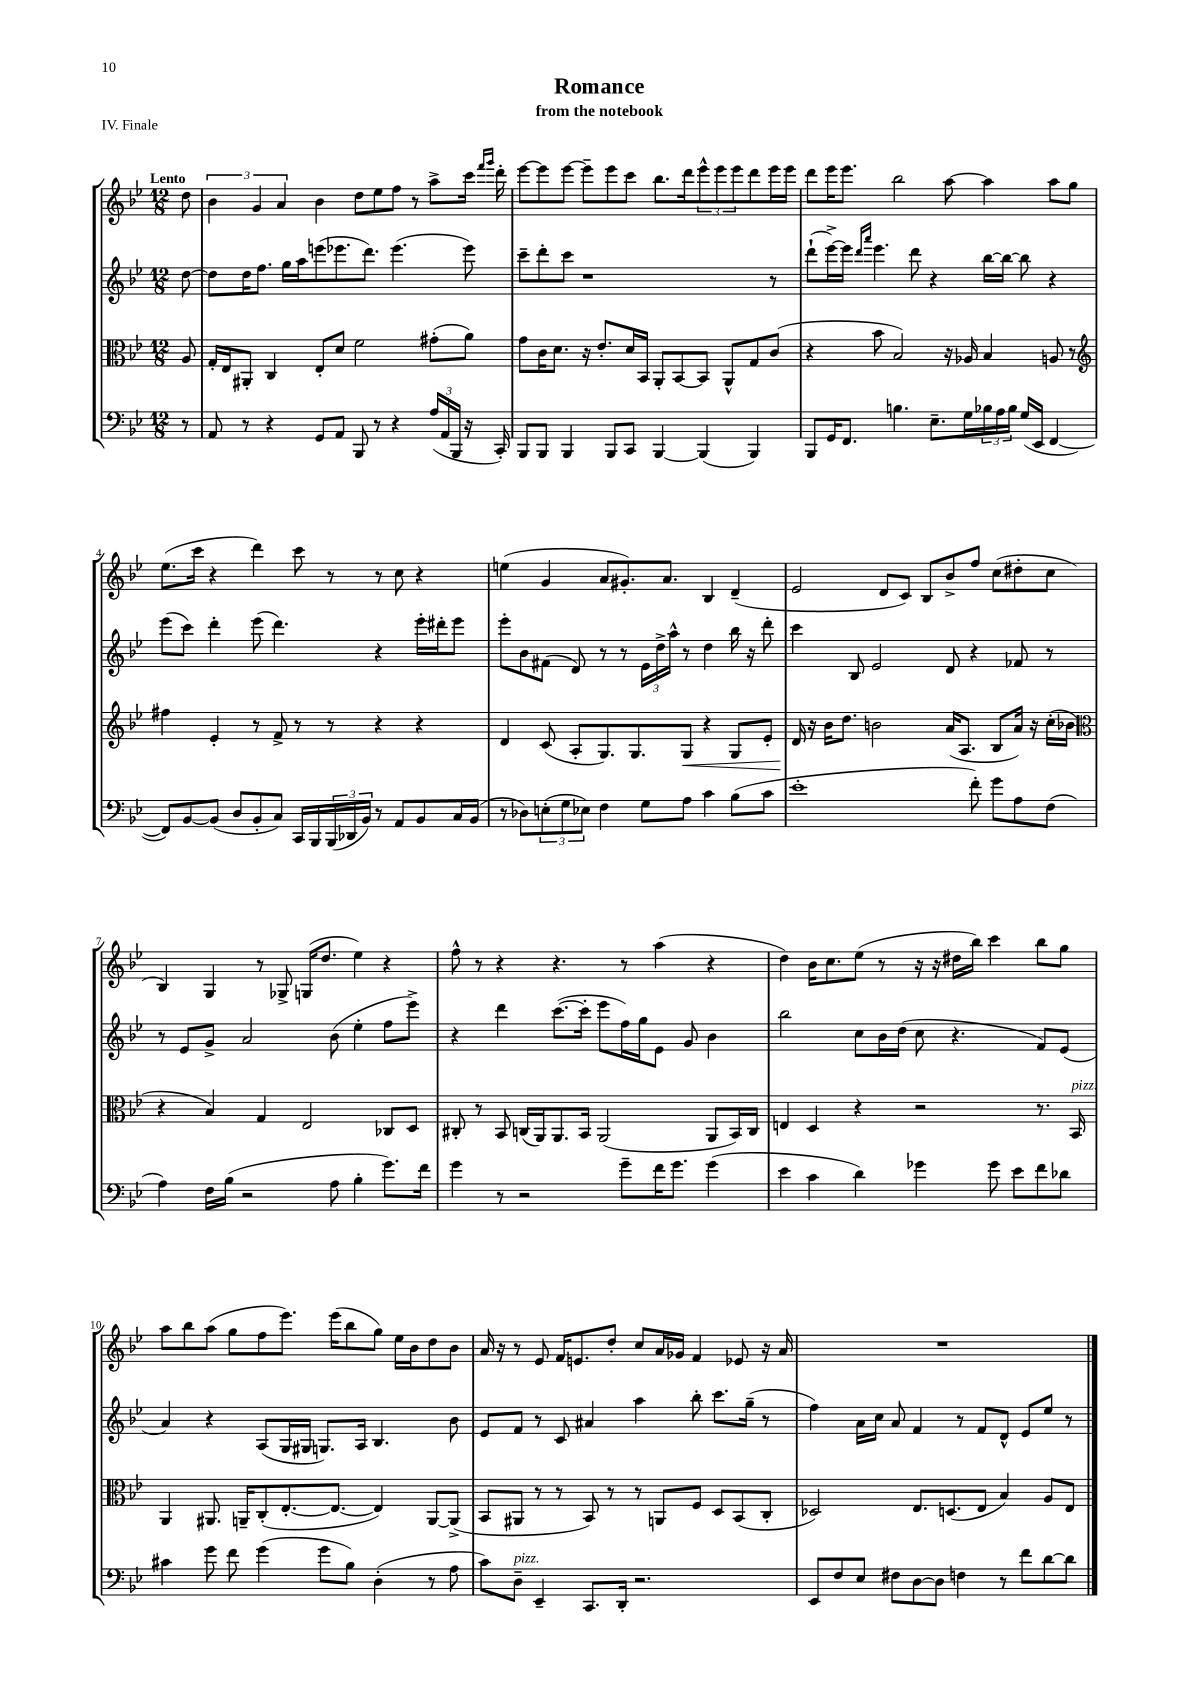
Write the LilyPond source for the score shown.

\header { title = "Romance" subtitle = "from the notebook" piece = "IV. Finale" }
<<
\new StaffGroup <<
\new Staff = "s0" {
    \clef treble \key bes \major \numericTimeSignature \time 12/8 \partial 8 \tempo "Lento"
    d''8 |
    \tuplet 3/2 { bes'4 g'4 a'4 } bes'4 d''8 ees''8 f''8 r8 a''8-> c'''16 \grace { f'''16 g'''16 } d'''16-. |
    ees'''8~ ees'''8 ees'''8~ ees'''8-- ees'''8 c'''8 bes''8. d'''16 \tuplet 3/2 { ees'''8-^ ees'''8 ees'''8 } d'''8 ees'''16 ees'''16 |
    d'''8 ees'''16 ees'''8. bes''2 a''8~ a''4 a''8 g''8 |
    ees''8.( c'''16 r4 d'''4) c'''8 r8 r8 c''8 r4 |
    e''4( g'4 a'8 gis'8.-.) a'8. bes4 d'4--( |
    ees'2 d'8 c'8) bes8 bes'8-> f''8 c''8( dis''8-. c''8 |
    bes4) g4 r8 ges8-> g16( d''8. ees''4) r4 |
    f''8-^ r8 r4 r4. r8 a''4( r4 |
    d''4) bes'16 c''8. ees''8( r8 r16 r16 dis''16 bes''16) c'''4 bes''8 g''8 |
    a''8 bes''8 a''8( g''8 f''8 ees'''8.) ees'''16( bes''8 g''8) ees''16 bes'16 d''8 bes'8 |
    a'16 r16 r8 ees'8 f'16 e'8. d''8-. c''8 a'16 ges'16 f'4 ees'8 r16 a'16 |
    R1. \bar "|." |
}
\new Staff = "s1" {
    \clef treble \key bes \major \numericTimeSignature \time 12/8 \partial 8
    d''8~ |
    d''8 d''16 f''8. g''16 a''16 e'''8( ees'''8. d'''8.) ees'''4.( ees'''8) |
    c'''8-- d'''8-. c'''8 r1 r8 |
    d'''8-!( ees'''16~->) ees'''16 \grace { d'''16 a'''16 } ees'''4. d'''8 r4 bes''16~ bes''16~ bes''8 r4 |
    ees'''8( c'''8) d'''4-. ees'''8( d'''4.) r4 ees'''16-. dis'''16-. ees'''8 |
    ees'''8-. bes'8 fis'8( d'8) r8 r8 \tuplet 3/2 { ees'16 d''16-> a''16-^ } r8 d''4 bes''16 r16 d'''8-. |
    c'''4 bes8 ees'2 d'8 r4 fes'8 r8 |
    r8 ees'8 g'8-> a'2 bes'8( ees''4-. f''8 ees'''8->) |
    r4 d'''4 c'''8.~( c'''16-. ees'''8 f''16) g''16 ees'8 g'8 bes'4 |
    bes''2 c''8 bes'16 d''16( c''8 r4. f'8) ees'8( |
    a'4) r4 a8( g16 gis16 g8.) a16 bes4. bes'8 |
    ees'8 f'8 r8 c'8 ais'4 a''4 bes''8-. c'''8. g''16--( r8 |
    f''4) a'16 c''16 a'8 f'4 r8 f'8 d'8-^ ees'8 ees''8 r8 \bar "|." |
}
\new Staff = "s2" {
    \clef alto \key bes \major \numericTimeSignature \time 12/8 \partial 8
    a8 |
    g16-. ees16 ais,8-. c4 ees8-. d'8 f'2 gis'8-.( a'8) |
    g'8 c'16 d'8. r16 ees'8.-. d'16 bes,16 a,8-. bes,8~ bes,8 a,8-^ g8 c'8( |
    r4 bes'8 bes2) r16 aes16 bes4 a8 r8 |
    \clef treble fis''4 ees'4-. r8 f'8-> r8 r8 r4 r4 |
    d'4 c'8( a8-. g8.) g8. g8\< r4 g8 ees'8-. |
    d'16\! r16 bes'16 d''8. b'2 a'16( a8. bes8 a'16) r16 c''16-.( bes'16 |
    \clef alto r4 bes4) g4 ees2 ces8 d8 |
    cis8-. r8 bes,8 c16( a,16) a,8. bes,16 a,2( a,8 bes,16) c16 |
    e4 d4 r4 r2 r8. bes,16^\markup { \italic "pizz." } |
    a,4 ais,8. a,16-- c8-.( ees8.~-. ees8.~ ees4) a,8~ a,8->( |
    bes,8 ais,8 r8 r8 bes,8) r8 r8 a,8 f8 d8 bes,8( c8-. |
    des2) ees8. d8.( ees8 bes4) a8 ees8 \bar "|." |
}
\new Staff = "s3" {
    \clef bass \key bes \major \numericTimeSignature \time 12/8 \partial 8
    r8 |
    a,8 r8 r4 g,8 a,8 bes,,8 r8 r4 \tuplet 3/2 { a16( a,16 bes,,16 } r16 c,16-.) |
    bes,,8 bes,,8 bes,,4 bes,,8 c,8 bes,,4~ bes,,4( bes,,4) |
    bes,,8 g,16 f,8. b4. ees8.-- g16 \tuplet 3/2 { bes16 a16 bes16 } g16( ees,16 f,4~ |
    f,8) bes,8~ bes,8( d8 bes,8-. c8) c,16 bes,,16 \tuplet 3/2 { bes,,16( des,16 bes,16) } r8 a,8 bes,8 c16 bes,16( |
    r8 des8) \tuplet 3/2 { e8-.( g8 ees8) } f4 g8 a8 c'4 bes8( c'8 |
    ees'1-. f'8-.) g'8 a8 f8( |
    a4) f16 bes16( r2 a8 bes4-. g'8.) f'16 |
    g'4 r8 r2 g'8-- f'16 g'8. g'4( |
    ees'4 c'4 d'4) ges'4 ges'8 ees'8 f'8 des'8 |
    cis'4 g'8 f'8 g'4( g'8 bes8) d4-.( r8 a8 |
    c'8) d8--^\markup { \italic "pizz." } ees,4-- c,8. d,16-. r2. |
    ees,8 f8 ees8 fis8 d8~ d8 f4 r8 f'8 d'8~ d'8 \bar "|." |
}
>>
>>
